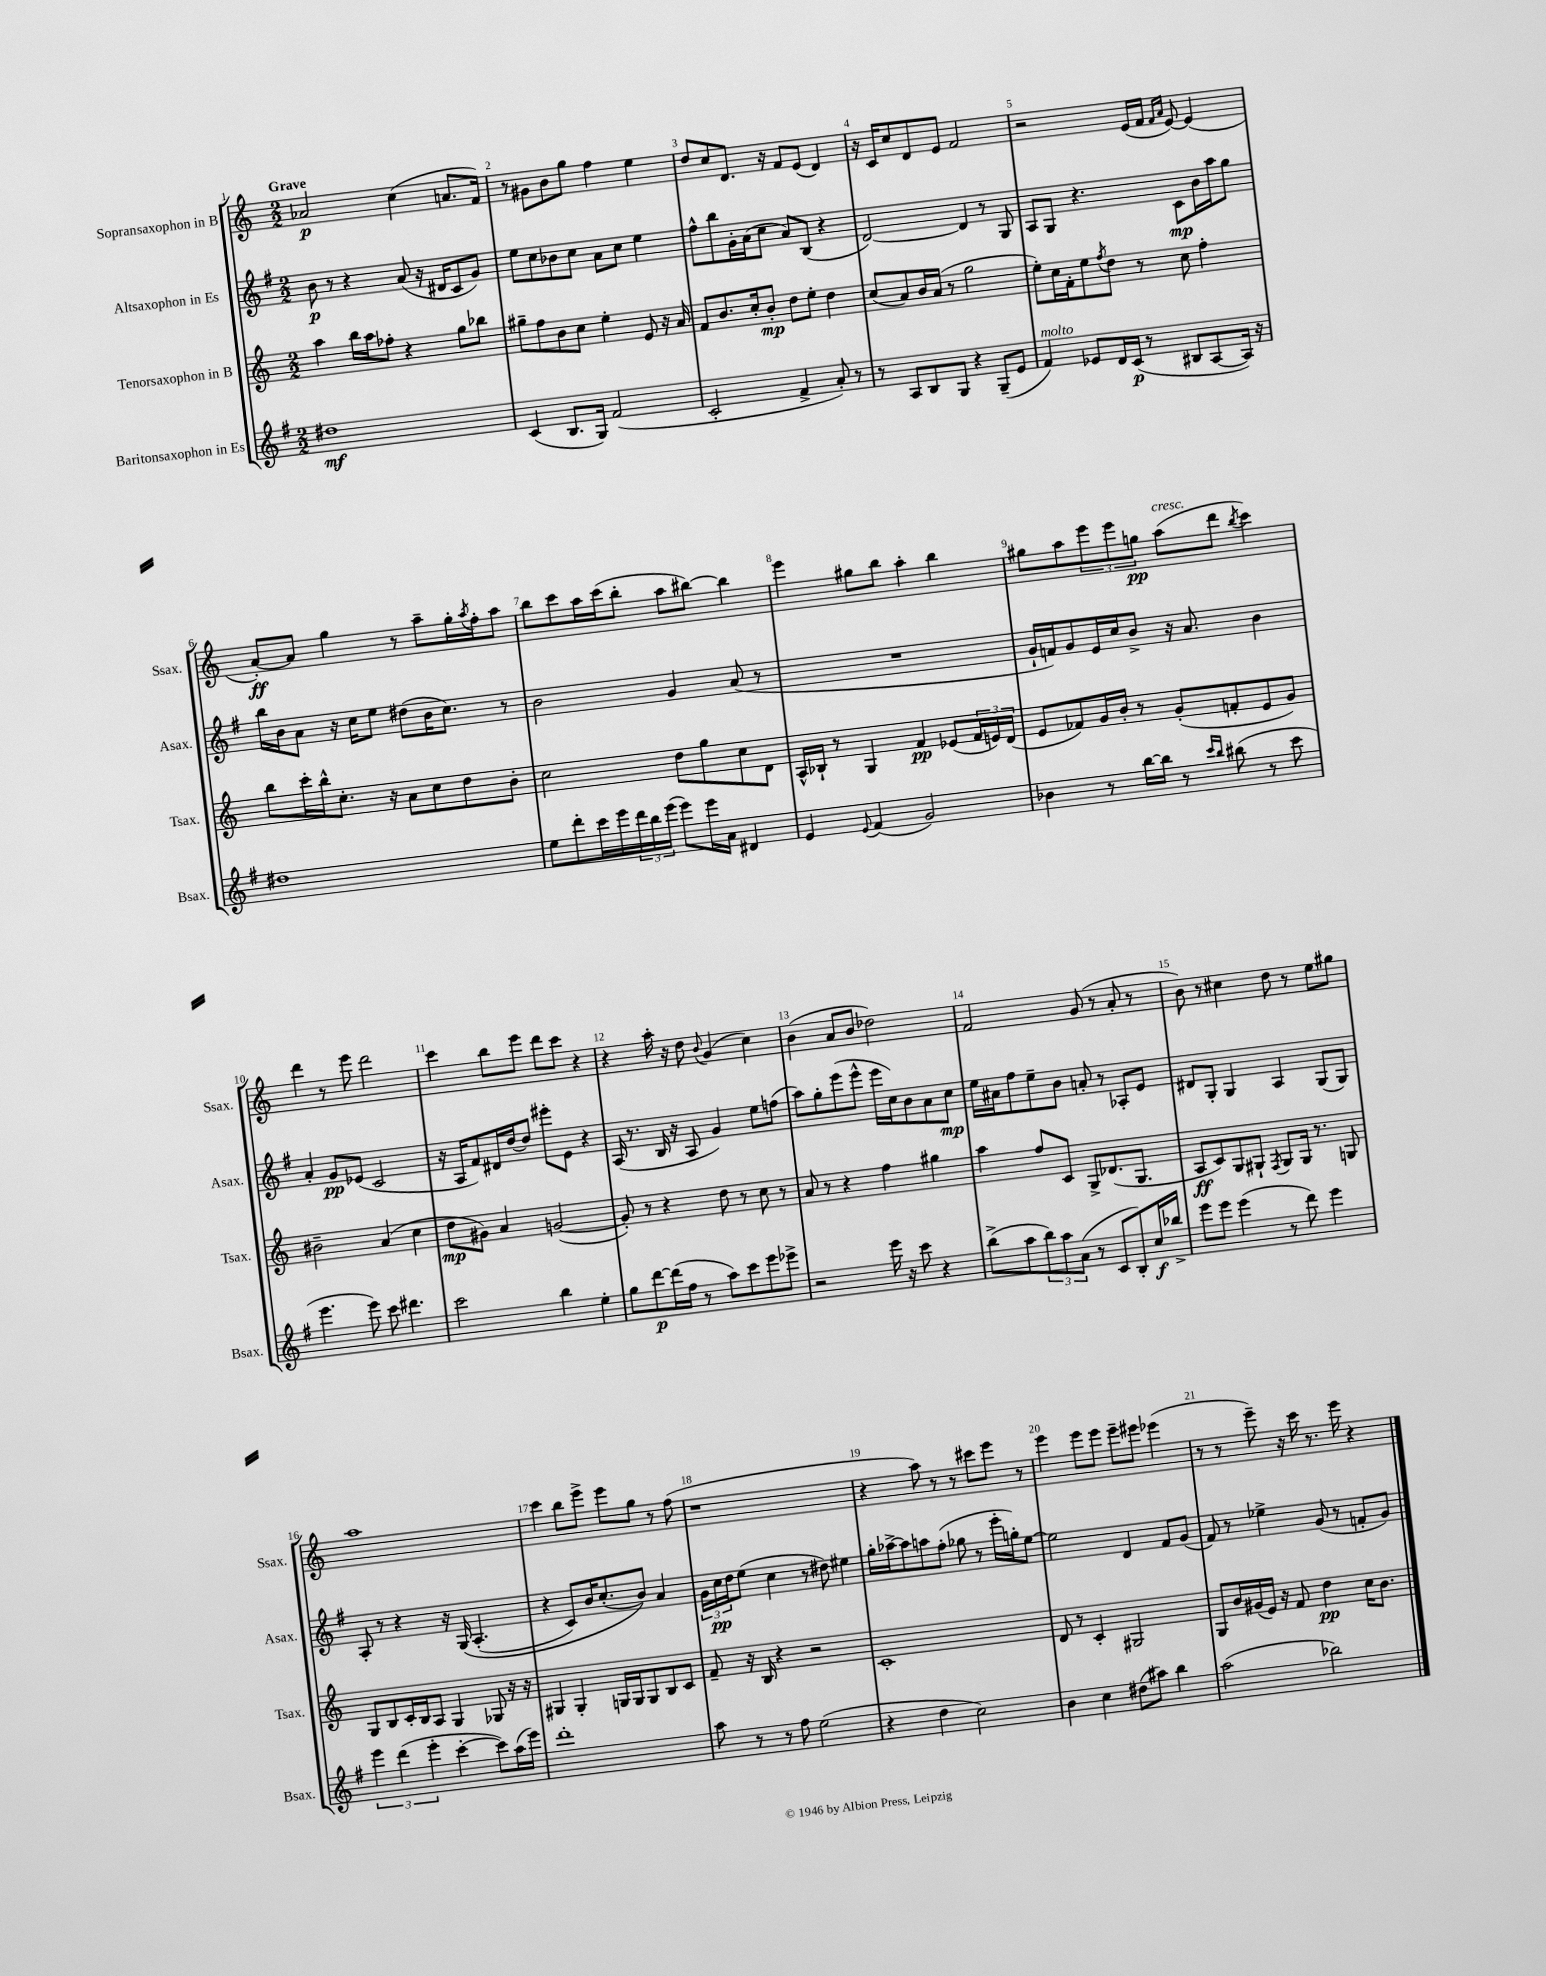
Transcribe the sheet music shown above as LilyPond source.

<<
\new StaffGroup <<
\new Staff = "s0" \with { instrumentName = "Sopransaxophon in B" shortInstrumentName = "Ssax." } {
    \clef treble \key c \major \numericTimeSignature \time 2/2 \tempo "Grave"
    aes'2\p c''4( a'8. f'16) |
    r8 gis'8 b'8 g''8 f''4 e''4 |
    d''8 c''8 d'8. r16 f'8 e'8( d'4) |
    r16 c'16 c''8 d'8 e'8 f'2 |
    r2 e'16( f'16 \grace { f'16 a'16 } e'8~) e'4( |
    a'8~-.\ff) a'8 g''4 r8 a''8-- g''16-. \acciaccatura { a''8 } f''16-. a''8 |
    b''8 c'''8 a''16 c'''16( b''8-. a''8 bis''8~) bis''4 |
    e'''4 gis''8 b''8 a''4-. b''4 |
    gis''8 a''8 \tuplet 3/2 { e'''8 e'''8 g''8\pp } a''8^\markup { \italic "cresc." }( d'''8 \acciaccatura { b''8 } c'''4) |
    d'''4 r8 e'''8 d'''2 |
    c'''4 b''8 e'''8 d'''8 c'''8 r4 |
    r4 a''16-. r16 d''8 \appoggiatura { b'8 } g'4( c''4) |
    b'4( a'8 b'8 des''2) |
    f'2 g'8( r8 a'8-. r8 |
    b'8) r8 cis''4 d''8 r8 e''8 gis''8 |
    a''1 |
    c'''4 b''8 e'''8-> e'''8 g''8 r8 f''8( |
    r1 |
    r4 a''8) r8 r8 cis'''8 e'''8 r8 |
    e'''4 e'''8 e'''8 e'''8-- eis'''8 ees'''4( |
    r8 r8 e'''8--) r16 c'''16 r8. e'''16 r4 \bar "|." |
}
\new Staff = "s1" \with { instrumentName = "Altsaxophon in Es" shortInstrumentName = "Asax." } {
    \clef treble \key g \major \numericTimeSignature \time 2/2
    b'8\p r8 r4 a'8( r16 dis'16 c'8 g'8) |
    e''8 c''8 bes'8 c''8 a'8 c''8 e''4 |
    fis''8-^ b''8 g'16-. a'16( c''8 a'8) b8( r4 |
    d'2~) d'4 r8 g8 |
    a8 g8 r4. c'8\mp b'16 a''16 g''8 |
    b''16 b'16 a'8 r16 c''16 e''8 dis''8( b'16 c''8.) r8 |
    b'2 g'4 a'8( r8 |
    R1 |
    g'16-! f'16) g'8 e'16 c''16 b'8-> r16 a'8. b'4 |
    a'4-. g'8\pp ees'8( c'2 |
    r16 a16 fis'8) dis'16 d''16~ d''8 eis'''8-. e'8 r4 |
    a16( r8. b16 r16 a8 g'4) e''8 f''8( |
    a''8) g''8-. e'''8( e'''8-^ e'''16 c''16) b'8 a'8 c''8\mp |
    e''16 ais'16 fis''8 e''8-- b'8 a'8-. r8 aes8-. e'8 |
    dis'8 g8-. g4 a4 g8( g8) |
    a8-. r8 r4 r16 g16\( a4.-.( |
    r4 c'8) b'16 c''8.-.( b'8)\) a'4 |
    \tuplet 3/2 { g'16 c''16\pp d''16 } e''8( c''4 r8 dis''8) eis''4 |
    g''16-. aes''16~-> aes''8 a''8 fis''8-.( ges''8 r8 e'''16-. g''16-.) e''8~ |
    e''2 d'4 fis'8 g'8( |
    fis'8) r8 ees''4-> g'8( r8 f'8-. g'8) \bar "|." |
}
\new Staff = "s2" \with { instrumentName = "Tenorsaxophon in B" shortInstrumentName = "Tsax." } {
    \clef treble \key c \major \numericTimeSignature \time 2/2
    a''4 b''16 a''16 fes''8-. r4 g''8 bes''8 |
    gis''8-- f''8 b'8 c''8 e''4-. e'8 r16 a'16 |
    f'8 b'8. c''16-. b'8-.\mp d''8 e''8-. d''4 |
    c''8( a'8) b'16 a'16( r8 g''2 |
    e''8-.) c''16 f'16-. e''8 \acciaccatura { f''8 } d''8 r8 c''8 f''4-. |
    b''8 c'''16-. b''16-^ c''8.-. r16 a'8 c''8 d''8 b'8-. |
    c''2 d''8 g''8 c''8 d'8 |
    a16-^ bes16-! r8 g4 f'4\pp ees'8( \tuplet 3/2 { f'16 e'16) d'16( } |
    e'8 fes'8) g'16 b'16-. r8 g'8-.( f'8-. e'8 g'8) |
    bis'2-- a'4( c''4 |
    d''8\mp gis'8) a'4 g'2~( |
    g'8-.) r8 r4 d''8 r8 c''8 r8 |
    a'8 r8 r4 f''4 gis''4 |
    a''4 f''8 c'8 g8-> des'8.( g8. |
    a8\ff c'8) g8 gis8-! \acciaccatura { f8 } gis8 gis16 r8. g8 |
    g8 b8 c'16-. b16 a8 g4 ges8 r16 r16 |
    gis4 gis4-. g16 g16 g8 b8 c'8 |
    f'8-- r16 b16 r4 r2 |
    c'1-. |
    d'8 r8 c'4-. gis2 |
    g8 b'16 gis'16( e'16) r16 f'8 d''4\pp c''16 b'8. \bar "|." |
}
\new Staff = "s3" \with { instrumentName = "Baritonsaxophon in Es" shortInstrumentName = "Bsax." } {
    \clef treble \key g \major \numericTimeSignature \time 2/2
    dis''1\mf |
    c'4( b8. g16) fis'2( |
    c'2-. fis'4-> a'8-.) r8 |
    r8 a8 b8 g8 r4 g8--( e'8 |
    fis'4^\markup { \italic "molto" }) ees'8 d'16 c'16\p( r8 bis8 a8~ a16) r16 |
    dis''1 |
    e''8 d'''8-. c'''16 e'''16 \tuplet 3/2 { d'''16 b''16 e'''16( } e'''8) e'''16 a'16 dis'4 |
    e'4 \appoggiatura { e'8 } fis'4( g'2) |
    bes'4 r8 b''16~ b''16 r8 \grace { c'''16 b''16 } bis''8( r8 c'''8 |
    e'''4. e'''8) c'''8 dis'''4. |
    c'''2 b''4 e''4-. |
    g''8 d'''8~\p d'''16( fis''16 r8 a''8) c'''8 e'''8 ees'''8-> |
    r2 e'''16 r16 c'''8 r4 |
    b''8->( a''8 \tuplet 3/2 { b''8) a''8 a'8( } r8 c'8 b8-.) c''16\f bes''16-> |
    e'''8 e'''8 e'''4( r8 d'''8) e'''4 |
    \tuplet 3/2 { e'''4 d'''4( e'''4-. } c'''4~-. c'''8) a''16( e'''16) |
    d'''1-. |
    a''8 r8 r8 fis''8 e''2( |
    r4 d''4 c''2) |
    b'4 c''4 dis''8( ais''8) b''4 |
    a''2( bes''2) \bar "|." |
}
>>
>>
\layout { \context { \Score \override BarNumber.break-visibility = ##(#f #t #t) barNumberVisibility = #all-bar-numbers-visible } }
